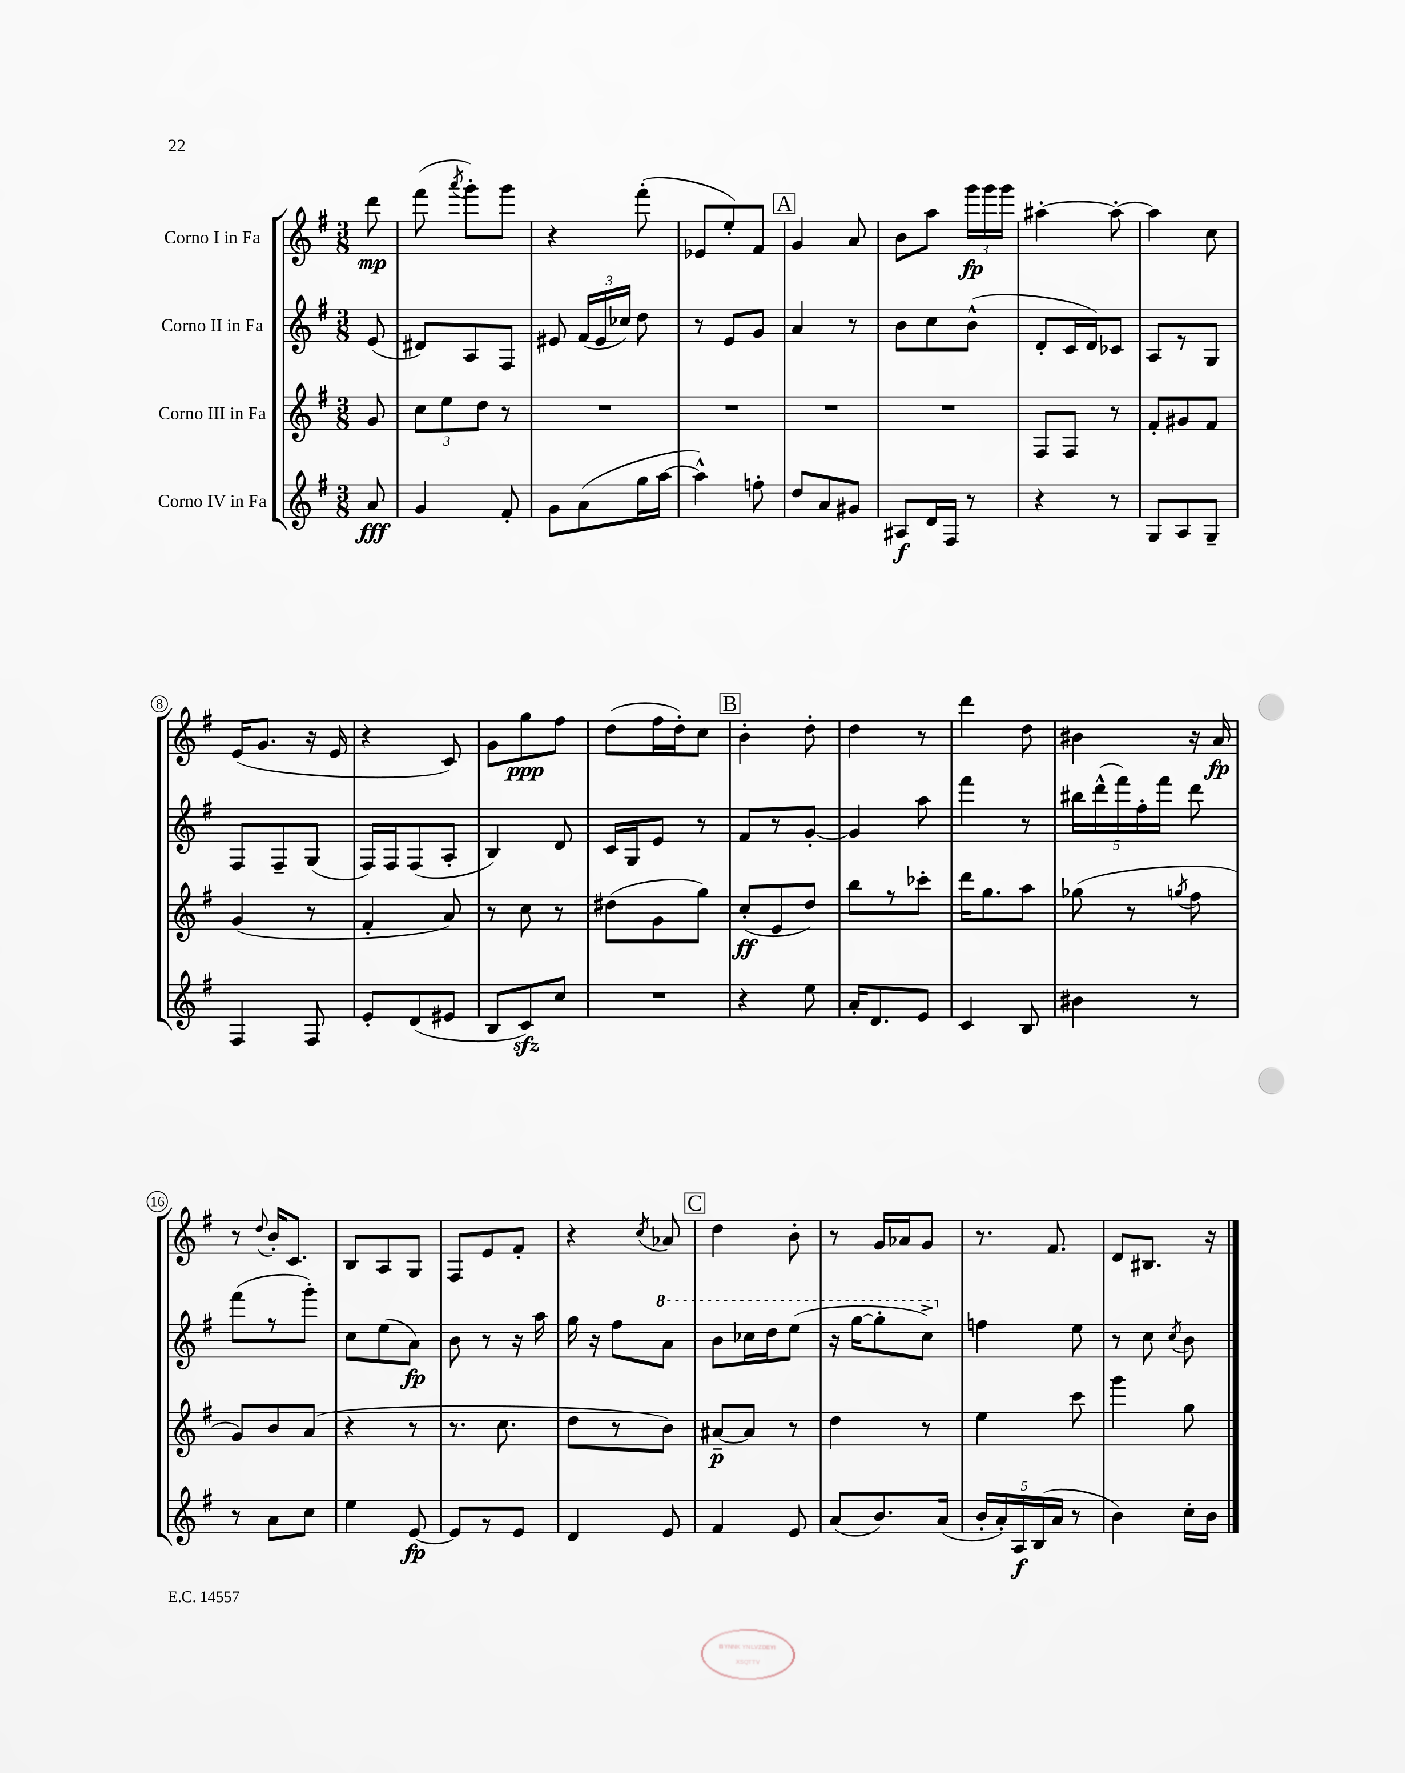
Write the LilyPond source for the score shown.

<<
\new StaffGroup <<
\new Staff = "s0" \with { instrumentName = "Corno I in Fa" } {
    \clef treble \key g \major \numericTimeSignature \time 3/8 \partial 8
    \autoBeamOff d'''8\mp |
    fis'''8( \acciaccatura { a'''8 } g'''8[-.) g'''8] |
    r4 fis'''8-.( |
    ees'8[ e''8-.) fis'8] |
    \mark \markup { \box "A" } g'4 a'8 |
    b'8[ a''8] \tuplet 3/2 { g'''16[\fp g'''16 g'''16] } |
    ais''4~-. ais''8~-. |
    ais''4 c''8 |
    e'16[( g'8.] r16 e'16 |
    r4 c'8) |
    g'8[ g''8\ppp fis''8] |
    d''8[( fis''16 d''16-.) c''8] |
    \mark \markup { \box "B" } b'4-. d''8-. |
    d''4 r8 |
    d'''4 d''8 |
    bis'4 r16 a'16\fp |
    r8 \appoggiatura { d''8 } b'16[-. c'8.] |
    b8[ a8 g8] |
    fis8[ e'8 fis'8]-. |
    r4 \acciaccatura { c''8 } aes'8 |
    \mark \markup { \box "C" } d''4 b'8-. |
    r8 g'16[ aes'16 g'8] |
    r8. fis'8. |
    d'8[ bis8.] r16 \bar "|." |
}
\new Staff = "s1" \with { instrumentName = "Corno II in Fa" } {
    \clef treble \key g \major \numericTimeSignature \time 3/8 \partial 8
    \autoBeamOff e'8( |
    dis'8[) a8 fis8] |
    eis'8 \tuplet 3/2 { fis'16[( eis'16 ces''16]) } d''8 |
    r8 e'8[ g'8] |
    \mark \markup { \box "A" } a'4 r8 |
    b'8[ c''8 b'8]-^( |
    d'8[-. c'16 d'16) ces'8] |
    a8[ r8 g8] |
    fis8[ fis8-- g8]( |
    fis16[) fis16 fis8( a8]-. |
    b4) d'8 |
    c'16[ g16 e'8] r8 |
    \mark \markup { \box "B" } fis'8[ r8 g'8]~-. |
    g'4 a''8 |
    fis'''4 r8 |
    \tuplet 5/4 { bis''16[ d'''16-^( fis'''16) fis''16-. fis'''16] } d'''8 |
    fis'''8[( r8 g'''8]-.) |
    c''8[ e''8( a'8]\fp) |
    b'8 r8 r16 a''16 |
    g''16 r16 fis''8[ \ottava #1 a''8] |
    \mark \markup { \box "C" } b''8[ ces'''16 d'''16 e'''8]( |
    r16 g'''16[~ g'''8-. c'''8]->) \ottava #0 |
    f''4 e''8 |
    r8 c''8 \acciaccatura { c''8 } b'8 \bar "|." |
}
\new Staff = "s2" \with { instrumentName = "Corno III in Fa" } {
    \clef treble \key g \major \numericTimeSignature \time 3/8 \partial 8
    \autoBeamOff g'8 |
    \tuplet 3/2 { c''8[ e''8 d''8] } r8 |
    R4. |
    R4. |
    \mark \markup { \box "A" } R4. |
    R4. |
    fis8[ fis8] r8 |
    fis'8[-. gis'8 fis'8] |
    g'4( r8 |
    fis'4-. a'8) |
    r8 c''8 r8 |
    dis''8[( g'8 g''8]) |
    \mark \markup { \box "B" } c''8[-.\ff( e'8 d''8]) |
    b''8[ r8 ces'''8]-. |
    d'''16[ g''8. a''8] |
    ges''8( r8 \acciaccatura { g''8 } fis''8 |
    g'8[) b'8 a'8]( |
    r4 r8 |
    r8. c''8. |
    d''8[ r8 b'8]) |
    \mark \markup { \box "C" } ais'8[~--\p ais'8] r8 |
    d''4 r8 |
    e''4 c'''8 |
    g'''4 g''8 \bar "|." |
}
\new Staff = "s3" \with { instrumentName = "Corno IV in Fa" } {
    \clef treble \key g \major \numericTimeSignature \time 3/8 \partial 8
    \autoBeamOff a'8\fff |
    g'4 fis'8-. |
    g'8[ a'8( g''16 a''16]~ |
    a''4-^) f''8-. |
    \mark \markup { \box "A" } d''8[ a'8 gis'8] |
    ais8[\f d'16 fis16] r8 |
    r4 r8 |
    g8[ a8 g8]-- |
    fis4 fis8 |
    e'8[-. d'8( eis'8] |
    b8[ c'8\sfz) c''8] |
    R4. |
    \mark \markup { \box "B" } r4 e''8 |
    a'16[-. d'8. e'8] |
    c'4 b8 |
    bis'4 r8 |
    r8 a'8[ c''8] |
    e''4 e'8~\fp |
    e'8[ r8 e'8] |
    d'4 e'8 |
    \mark \markup { \box "C" } fis'4 e'8 |
    a'8[( b'8.) a'16]( |
    \tuplet 5/4 { b'16[-. a'16-.) a16\f b16( a'16] } r8 |
    b'4) c''16[-. b'16] \bar "|." |
}
>>
>>
\layout { \context { \Score \override BarNumber.stencil = #(make-stencil-circler 0.1 0.3 ly:text-interface::print) } }
